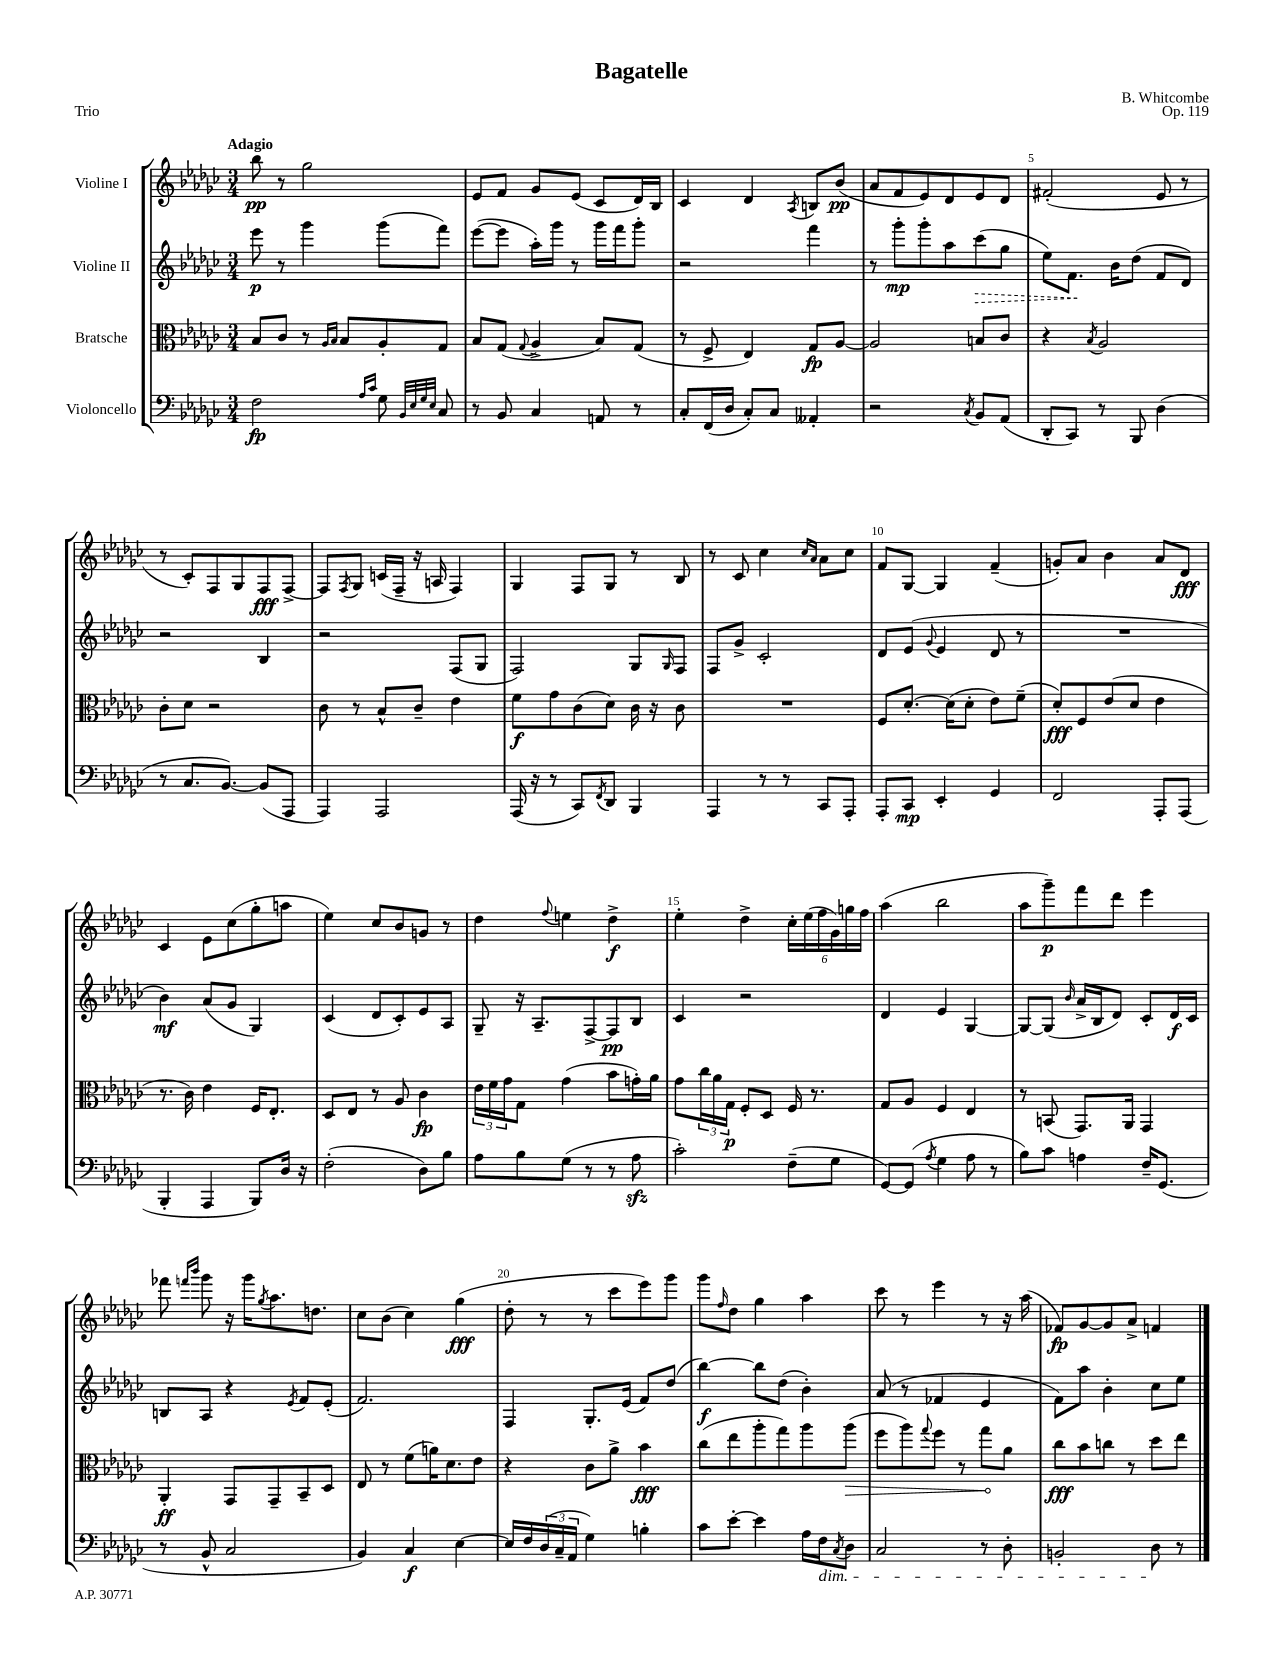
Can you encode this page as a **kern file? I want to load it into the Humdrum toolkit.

**kern	**kern	**kern	**kern
*staff4	*staff3	*staff2	*staff1
*clefF4	*clefC3	*clefG2	*clefG2
*k[b-e-a-d-g-c-]	*k[b-e-a-d-g-c-]	*k[b-e-a-d-g-c-]	*k[b-e-a-d-g-c-]
*M3/4	*M3/4	*M3/4	*M3/4
2F	8B-	8eee-	8bb-
.	8c-	8r	8r
.	8r	4ggg-	2gg-
.	16qqA-	.	.
.	16qqB-	.	.
.	8B-	.	.
16qqA-	.	.	.
16qqc-	.	.	.
8G-	8A-'	(8ggg-	.
32qqBB-	.	.	.
32qqE-	.	.	.
32qqG-	.	.	.
32qqE-	.	.	.
8C-	8G-	8fff)	.
=	=	=	=
8r	8B-	([8eee-	8e-
8BB-	(8G-	8eee-]	8f
.	8qqG-	.	.
4C-	4A-^	16aa-')	8g-
.	.	16ggg-	.
.	.	8r	(8e-
8AA	8B-)	16ggg-	8c-
.	.	16fff	.
8r	(8G-	8ggg-'	16d-)
.	.	.	16B-
=	=	=	=
8C-'	8r	2r	4c-
(16FF	8F^	.	.
16D-	.	.	.
8C-')	4E-)	.	4d-
8C-	.	.	.
.	.	.	8qA-
4AA--'	8G-	4fff	8B
.	[8A-	.	(8b-
=	=	=	=
2r	2A-]	8r	8a-
.	.	8ggg-'	8f
.	.	8ggg-'	8e-)
.	.	8aa-	8d-
8qC-	.	.	.
8BB-	8B	(8ccc-	8e-
(8AA-	8c-	8gg-	8d-
=	=	=	=
8DD-'	4r	8ee-)	(2f#'
8CC-)	.	8.f	.
.	8qB-	.	.
8r	2A-	.	.
.	.	16b-	.
8BBB-	.	(8dd-	.
(4D-	.	8f	8e-
.	.	8d-)	8r
=	=	=	=
8r	8c-'	2r	8r
8.C-	8d-	.	8c-')
.	2r	.	8F
[8.BB-)	.	.	.
.	.	.	8G-
(8BB-]	.	4B-	8F
8AAA-	.	.	[8F^
=	=	=	=
4AAA-)	8c-	2r	8F]
.	.	.	8qF
.	8r	.	8G-
2AAA-	8B-^^	.	(16c
.	.	.	16F~
.	8c-~	.	16r
.	.	.	16A
.	4e-	(8F	4F)
.	.	8G-	.
=	=	=	=
(16AAA-	8f	2F)	4G-
16r	.	.	.
8r	8g-	.	.
8CC-)	(8c-	.	8F
8qFF	.	.	.
8DD-	8d-)	.	8G-
4BBB-	16c-	8G-	8r
.	16r	.	.
.	.	16qqG-	.
.	8c-	8F	8B-
=	=	=	=
4AAA-	2.r	8F	8r
.	.	8g-^	8c-
8r	.	2c-'	4cc-
8r	.	.	.
.	.	.	16qqcc-
.	.	.	16qqa-
8CC-	.	.	8a-
8AAA-'	.	.	8cc-
=	=	=	=
8AAA-'	8F	8d-	8f
8CC-	[8.d-'	(8e-	[8G-
.	.	8qqg-	.
4EE-'	.	4e-	4G-]
.	(16d-]	.	.
.	8d-'	.	.
4GG-	8e-)	8d-	(4f~
.	(8f~	8r	.
=	=	=	=
2FF	8d-')	2.r	8g')
.	8F	.	8a-
.	(8e-	.	4b-
.	8d-	.	.
8AAA-'	4e-	.	8a-
(8AAA-	.	.	8d-
=	=	=	=
4BBB-'	8.r	4b-)	4c-
.	16c-)	.	.
4AAA-	4e-	(8a-	8e-
.	.	8g-	(8cc-
8BBB-)	16F	4G-)	8gg-'
.	8.E-'	.	.
16D-	.	.	8aa
16r	.	.	.
=	=	=	=
(2F'	8D-	(4c-	4ee-)
.	8E-	.	.
.	8r	8d-	8cc-
.	8A-	8c-')	8b-
8D-)	4c-	8e-	8g
8B-	.	8A-	8r
=	=	=	=
8A-	24e-	8G-~	4dd-
.	24f	.	.
.	24g-	.	.
8B-	8G-	16r	.
.	.	8.A-~	.
.	.	.	8qqff
(8G-	(4g-	.	4ee
8r	.	[8F^	.
8r	8b-	8F]	4dd-^
8A-	16g')	8B-	.
.	16a-	.	.
=	=	=	=
2c-')	8g-	4c-	4ee-'
.	24cc-	.	.
.	24a-	.	.
.	24G-	.	.
.	8F'	2r	4dd-^
.	8D-	.	.
(8F~	16F	.	24cc-'
.	.	.	(24ee-
.	8.r	.	.
.	.	.	24ff
8G-	.	.	24g-)
.	.	.	24gg
.	.	.	24ff
=	=	=	=
[8GG-)	8G-	4d-	(4aa-
(8GG-]	8A-	.	.
8qA-	.	.	.
4G-	4F	4e-	2bb-
8A-	4E-	[4G-	.
8r	.	.	.
=	=	=	=
8B-)	8r	8G-_	8aa-
8c-	(8BB	(8G-]	8ggg-~)
.	.	16qqb-	.
4A	8.GG-)	16a-^	8fff
.	.	16B-	.
.	.	8d-)	8ddd-
.	16AA-	.	.
16F~	4GG-	8c-'	4eee-
(8.GG-	.	.	.
.	.	16d-	.
.	.	16c-	.
=	=	=	=
8r	4AA-'	8B	8fff-
.	.	.	16qqfff
.	.	.	16qqbbb-
8BB-^^	.	8A-	8ggg-
2C-	8GG-	4r	16r
.	.	.	16ggg-
.	.	.	8qgg-
.	8GG-~	.	8.aa-
.	.	8qe-	.
.	8BB-~	8f	.
.	.	.	8.dd
.	8D-	(8e-'	.
=	=	=	=
4BB-)	8E-	2.f)	8cc-
.	8r	.	(8b-
4C-	(8f	.	4cc-)
.	16a)	.	.
.	8.d-	.	.
[4E-	.	.	(4gg-
.	8e-	.	.
=	=	=	=
16E-]	4r	4F	8dd-'
16F	.	.	.
(24D-	.	.	8r
24C-~	.	.	.
24AA-	.	.	.
4G-)	8c-	8.G-'	8r
.	8a-^	.	8ccc-
.	.	(16e-	.
4B'	4b-	8f)	8eee-)
.	.	(8dd-	8ggg-
=	=	=	=
8c-	(8cc-	[4bb-)	8ggg-
.	.	.	16qqff
[8e-'	8ee-	.	8dd-
4e-]	8aa-'	8bb-]	4gg-
.	8gg-)	(8dd-	.
16A-	8aa-	4b-')	4aa-
16F	.	.	.
8qC-	.	.	.
8D-	(8aa-	.	.
=	=	=	=
2C-	8ff	(8a-	8ccc-
.	8aa-)	8r	8r
.	8qqgg-	.	.
.	8ff	4f-	4eee-
.	8r	.	.
8r	8gg-	4e-	8r
8D-'	8a-	.	16r
.	.	.	(16aa-
=	=	=	=
2BB'	8cc-	8f)	8f-)
.	8b-	8aa-	[8g-
.	8cc	4b-'	8g-]
.	8r	.	8a-^
8D-	8dd-	8cc-	4f
8r	8ee-	8ee-	.
==	==	==	==
*-	*-	*-	*-
